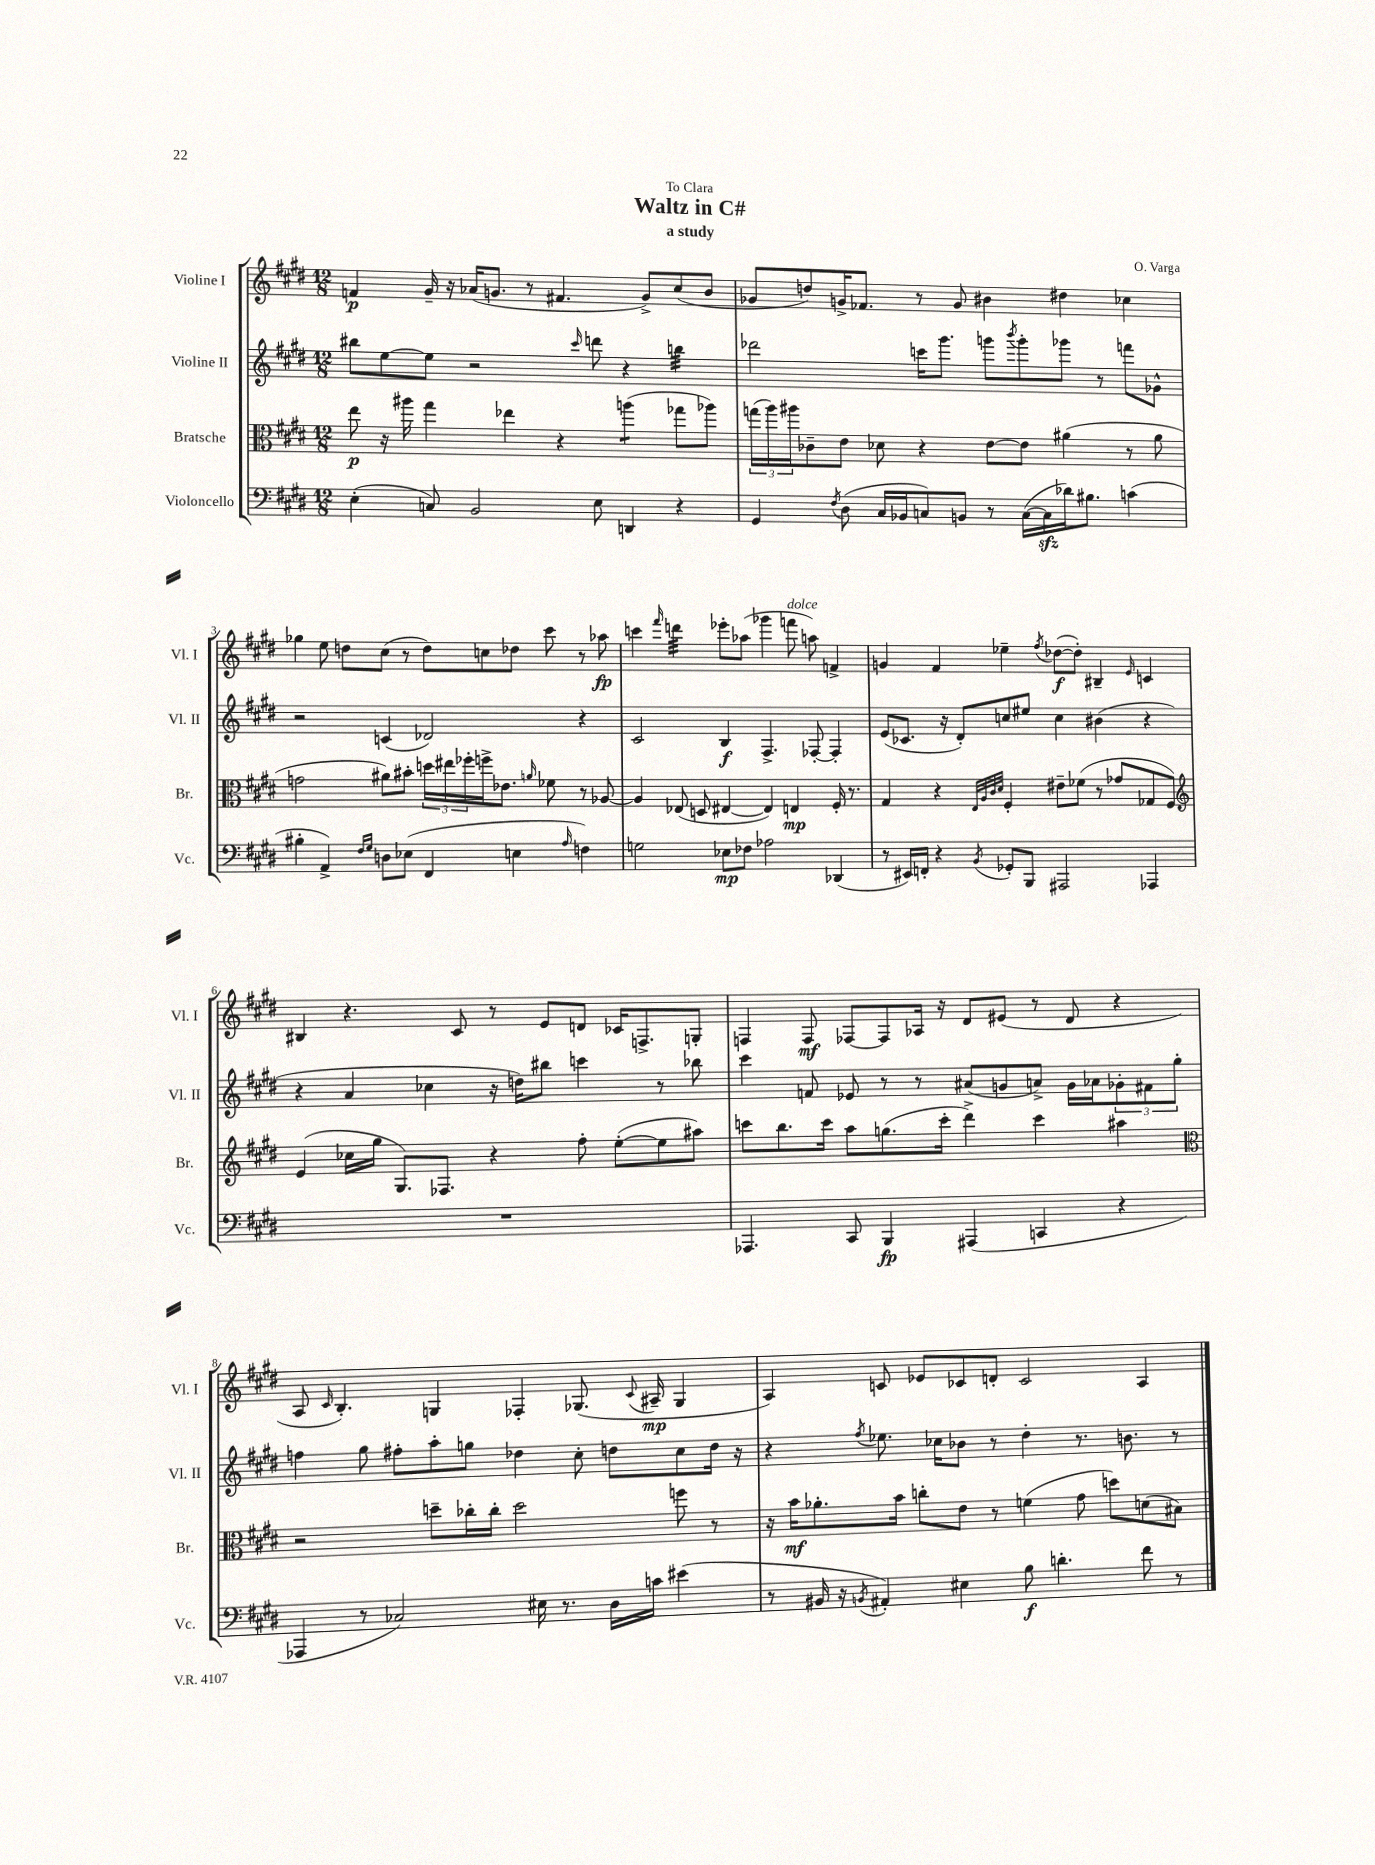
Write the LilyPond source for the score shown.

\header { title = "Waltz in C#" composer = "O. Varga" subtitle = "a study" dedication = "To Clara" }
<<
\new StaffGroup <<
\new Staff = "s0" \with { instrumentName = "Violine I" shortInstrumentName = "Vl. I" } {
    \clef treble \key e \major \numericTimeSignature \time 12/8
    f'4\p gis'16-- r16 aes'16( g'8. r8 fis'4. g'8->) cis''8( b'8 |
    ges'8 d''8) g'16-> fes'8. r8 g'8 bis'4 dis''4 ces''4 |
    ges''4 e''8 d''8 cis''8( r8 d''8) c''8 des''8 cis'''8 r8 aes''8\fp |
    c'''4 \grace { fis'''16 } d'''4:32 ees'''8-. aes''8( ges'''4 f'''8^\markup { \italic "dolce" } a''8) f'4-> |
    g'4 fis'4 ees''4-- \acciaccatura { fis''8 } des''8~\f( des''8-.) bis4-- \grace { e'16 } c'4 |
    bis4 r4. cis'8 r8 e'8 d'8 ces'16 f8.-> g8-. |
    f4 f8\mf fes8~ fes8 aes16 r16 dis'8 eis'8( r8 dis'8 r4 |
    a8 \grace { cis'16 } b4.-.) g4 fes4-. ges8.( \appoggiatura { cis'8 } ais16--\mp ges4 |
    a4) c'8 ees'8 ces'8 d'8-. ces'2 a4 \bar "|." |
}
\new Staff = "s1" \with { instrumentName = "Violine II" shortInstrumentName = "Vl. II" } {
    \clef treble \key e \major \numericTimeSignature \time 12/8
    bis''8 e''8~ e''8 r2 \grace { cis'''16 } d'''8 r4 b''4:32 |
    des'''2 c'''16 gis'''8. g'''8 \acciaccatura { b'''8 } g'''8-. ges'''8 r8 f'''8 ges'8-^ |
    r2 c'4( des'2) r4 |
    cis'2 b4\f fis4.-> fes8~-. fes4-. |
    e'8( ces'8. r16 dis'8-.) c''8 eis''8 c''4 bis'4( r4 |
    r4 a'4 ces''4 r16 d''16) bis''8 c'''4 r8 bes''8 |
    cis'''4 f'8 ees'8 r8 r8 ais'8( g'8 a'8->) g'16 aes'16 \tuplet 3/2 { ges'8-. fis'8 gis''8-. } |
    f''4 gis''8 fis''8-. a''8-. g''8 des''4 cis''8-. d''8 cis''8 d''16 r16 |
    r4 \acciaccatura { fis''8 } ees''8. ces''16 bes'8 r8 dis''4-. r8. b'8. r8 \bar "|." |
}
\new Staff = "s2" \with { instrumentName = "Bratsche" shortInstrumentName = "Br." } {
    \clef alto \key e \major \numericTimeSignature \time 12/8
    e''8\p r16 ais''16 gis''4 ees''4 r4 a''4:8( ges''8 aes''8) |
    \tuplet 3/2 { g''16( a''16) ais''16 } ces'8-- e'8 des'8 r4 e'8~ e'8 ais'4( r8 ais'8 |
    g'2 ais'8) bis'8-. \tuplet 3/2 { d''16 eis''16 fes''16-. } f''16-> ees'8. \grace { a'16 } fes'8 r8 aes8~ |
    aes4 ees8( d8 eis4~ eis4) e4\mp fis16-. r8. |
    gis4 r4 \grace { e32 a32 cis'32 dis'32 } fis4-. eis'8-- fes'8( r8 ges'8 ges8 fis8) |
    \clef treble e'4( ces''16 gis''16 gis8.) fes8. r4 fis''8-. e''8~-.( e''8 ais''8) |
    c'''8 b''8. c'''16 a''8 g''8.( c'''16-. dis'''4->) c'''4 ais''4 |
    \clef alto r2 d''8-- ces''16-. ces''16-. d''2 f''8 r8 |
    r16 b'16\mf aes'8.-. b'16 c''8-. e'8 r8 f'4( gis'8 d''8) d'8( bis8) \bar "|." |
}
\new Staff = "s3" \with { instrumentName = "Violoncello" shortInstrumentName = "Vc." } {
    \clef bass \key e \major \numericTimeSignature \time 12/8
    e4-.( c8) b,2 e8 d,4 r4 |
    gis,4 \acciaccatura { fis8 } dis8( cis16 bes,16 c8) b,8 r8 c16~( c16\sfz des'16) bis8. c'4( |
    bis4-. a,4->) \grace { fis16 gis16 } d8 ees8( fis,4 e4 \grace { a16 } f4) |
    g2 ees8\mp fes8 aes2 des,4( |
    r8 eis,16) f,16-. r4 \acciaccatura { b,8 } ges,8-. b,,8 ais,,2 aes,,4 |
    R1. |
    aes,,4. cis,8 b,,4\fp ais,,4( c,4 r4 |
    aes,,4 r8 ces2) eis16 r8. dis16 c'16 eis'4( |
    r8 bis,16 r16 \acciaccatura { b,8 } ais,4-.) eis4 b8\f d'4.-. fis'8 r8 \bar "|." |
}
>>
>>
